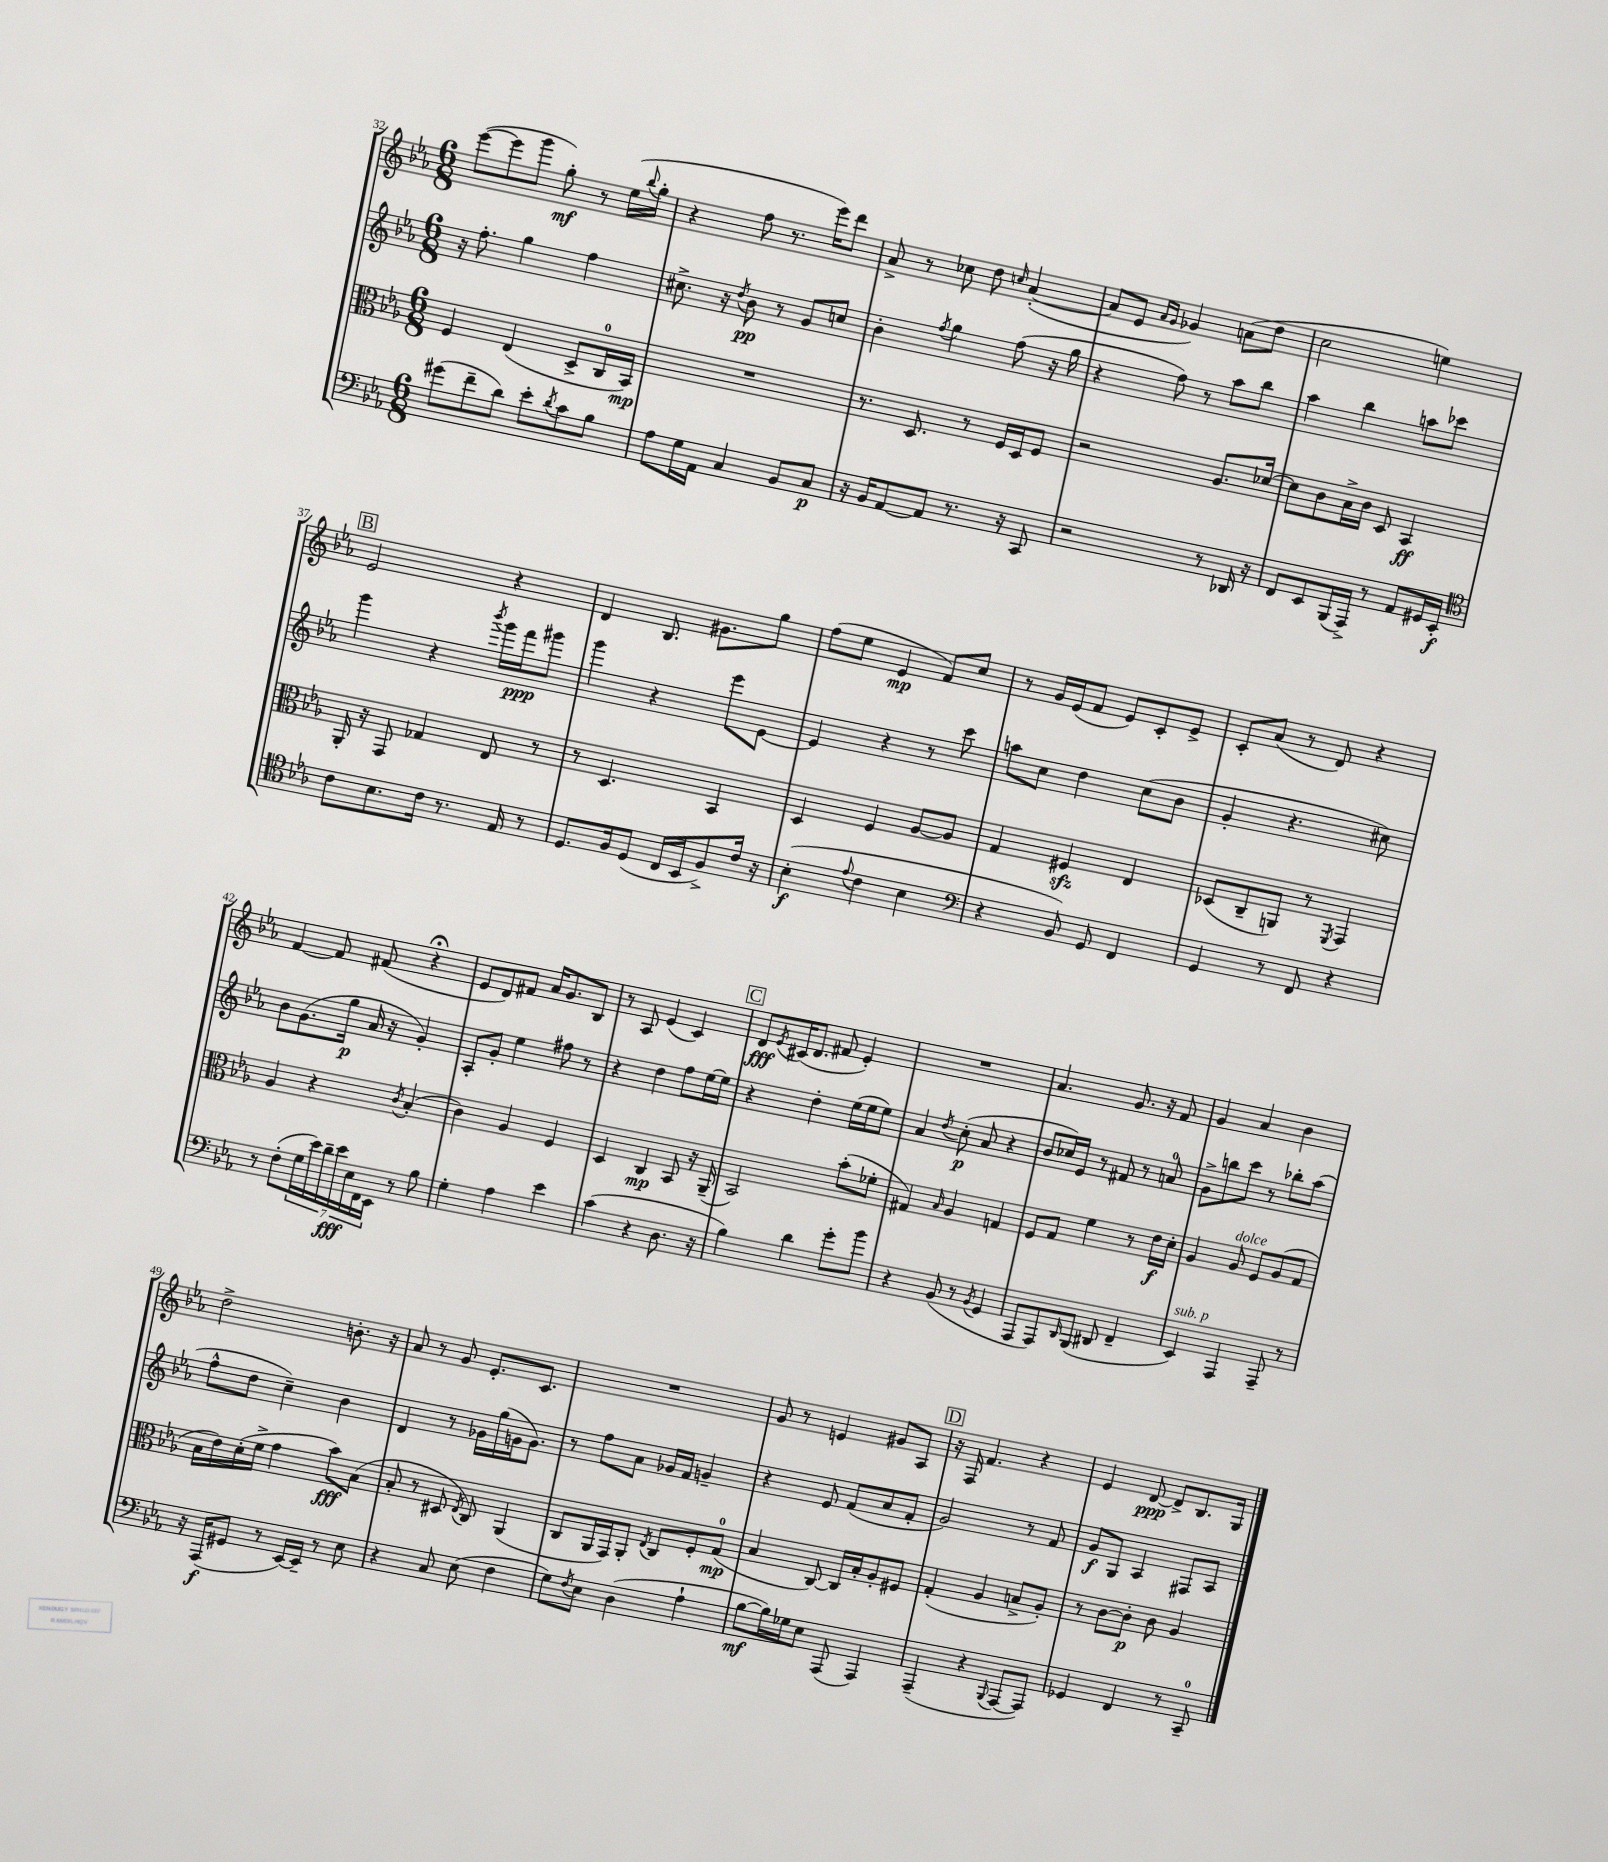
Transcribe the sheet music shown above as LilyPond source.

<<
\new StaffGroup <<
\new Staff = "s0" {
    \clef treble \key ees \major \numericTimeSignature \time 6/8
    ees'''8~( ees'''8 g'''8 g''8-.\mf) r8 ees''16( \appoggiatura { bes''8 } g''16-. |
    r4 f''8 r8. ees'''16) d'''8 |
    aes'8-> r8 ces''8 d''8 \grace { c''16 } aes'4~-.( |
    aes'8 ees'8 \grace { aes'16 g'16 } ges'4) a'8( d''8 |
    c''2 e''4) |
    \mark \markup { \box "B" } ees'2 r4 |
    d'4 bes8. gis'8. g''8 |
    f''8( ees''8 ees'4\mp f'8) c''8 |
    r8 g'16 ees'16( f'8 ees'8) c'8-. ees'8-> |
    c'8-. aes'8( r8 d'8) r4 |
    f'4~ f'8 fis'8( r4\fermata |
    ees'8 d'8) fis'8 aes'16 g'8. bes8 |
    r8 aes8 ees'4( c'4) |
    \mark \markup { \box "C" } d'8\fff \acciaccatura { ees'8 } cis'16( d'8. fis'8 ees'4-.) |
    R2. |
    aes'4. g'8. r16 f'8 |
    g'4 aes'4 bes'4 |
    d''2-> b'8.-. r16 |
    aes'8 r8 g'8 ees'8.-. c'8. |
    R2. |
    g'8 r8 e'4 gis'8 aes8 |
    \mark \markup { \box "D" } r16 f16 f'4. r4 |
    ees'4 d'8~\ppp d'8-> bes8. g16 \bar "|." |
}
\new Staff = "s1" {
    \clef treble \key ees \major \numericTimeSignature \time 6/8
    r16 f''8.-. g''4 f''4 |
    cis''8.-> r16 \acciaccatura { d''8 } bes'8\pp r8 g'8 c''8 |
    bes'4-. \acciaccatura { f''8 } g''4 f''8( r16 g''16 |
    r4 f''8) r8 aes''8 bes''8 |
    aes''4 bes''4 a''8 ces'''8 |
    \mark \markup { \box "B" } g'''4 r4 \acciaccatura { bes'''8 } g'''16 f'''16\ppp gis'''8 |
    g'''4 r4 ees'''8 ees'8~ |
    ees'4 r4 r8 c'''8 |
    a''8 c''8 d''4 c''8( bes'8 |
    g'4-. r4. cis''8) |
    bes'8 g'8.( g''16\p aes'16 r16 g'4-.) |
    aes8-. g'8-. ees''4 fis''8 r8 |
    r4 d''4 f''8 ees''16~ ees''16 |
    \mark \markup { \box "C" } r4 d''4-. ees''16( ees''16 ees''8) |
    aes'4 \acciaccatura { d''8 } c''8-.\p( aes'8 r4 |
    bes'8 ces''16) ees'16 r8 fis'8 r8 a'8-0 |
    g'8-> b''8 c'''8 r8 bes''8-. aes''8( |
    f''8-^ d''8 c''4--) bes'4 |
    d'4 r8 ges'16 g''16( g'16 g'8.) |
    r8 f''8 aes'8 ges'16 f'16 g'4-- |
    r4 ees'8 f'8( aes'8 f'8-. |
    \mark \markup { \box "D" } g'2) r8 f'8 |
    g'8\f g8 aes4 fis8 aes8 \bar "|." |
}
\new Staff = "s2" {
    \clef alto \key ees \major \numericTimeSignature \time 6/8
    f4 ees4( d8-> c16-0 bes,16\mp) |
    R2. |
    r8. d8. r8 f16 d16 f8 |
    r2 aes8. des'16~ |
    des'8 c'8 bes16-> c'16 d8 bes,4\ff |
    \mark \markup { \box "B" } aes,16-. r16 g,8 ges4 ees8 r8 |
    r8 d4. bes,4 |
    d4 f4 aes8~ aes8 |
    g4 fis4\sfz ees4 |
    des8( c8-- a,8) r8 \acciaccatura { f,8 } g,4 |
    aes4 r4 \acciaccatura { c'8 } bes4-.( |
    c'4) aes4 f4 |
    d4 c4\mp bes,8 r16 aes,16--( |
    \mark \markup { \box "C" } bes,2) bes'8-.( fes'8-. |
    gis4) \grace { bes16 } aes4 g4 |
    f8 g8 f'4 r8 ees'16\f d'16-. |
    aes4 aes8^\markup { \italic "dolce" } f8 aes8( g8 |
    bes16 ees'16) d'16-.( f'16-> g'4 bes'8\fff) bes8( |
    bes8-. r8 dis8 \acciaccatura { ees8 } c8) aes,4( |
    c8 aes,16 g,16) aes,8-. \acciaccatura { ees8 } c8 f8-. g8-0\mp( |
    bes4 c8~) c16 bes16-. aes8-. fis8 |
    \mark \markup { \box "D" } g4-.( aes4 b8-> aes8-.) |
    r8 c'8~ c'8-.\p c'8 aes4 \bar "|." |
}
\new Staff = "s3" {
    \clef bass \key ees \major \numericTimeSignature \time 6/8
    gis'8( f'8-- d'8) ees'8-. \acciaccatura { d'8 } c'8 bes8 |
    aes8 g16 aes,16 c4 bes,8 c8\p |
    r16 bes,16 aes,8~ aes,8 r8. r16 c,8 |
    r2 r8 des,16 r16 |
    f,8 ees,8 bes,,16( aes,,16->) r8 aes,8 gis,16 ees,16-.\f |
    \mark \markup { \box "B" } \clef tenor c'8 bes8. c'16 r8. ees16 r8 |
    d8. f16 d8( c16 bes,16 f8->) c'16 r16 |
    bes4-.\f( \appoggiatura { ees'8 } c'4 bes4 |
    \clef bass r4 bes,8) g,8 f,4 |
    g,4 r8 f,8 r4 |
    r8 f8-.( \tuplet 7/4 { g16 ees'16) d'16-- ees'16\fff ees16 f,16 ees,16 } r8 bes8 |
    g4-. aes4 ees'4 |
    c'4( r4 d8. r16 |
    \mark \markup { \box "C" } bes4) d'4 g'8-. bes'8 |
    r4 bes,8( r8 \acciaccatura { bes,8 } g,4 |
    aes,,8 aes,,8) \grace { d,16 } bes,,8( dis,8 f,4-- |
    ees,4^\markup { \italic "sub. p" }) aes,,4 aes,,8-- r8 |
    r16 aes,,16\f( gis,8 r8 ees,16~) ees,16-- r8 ees8 |
    r4 c8 ees8( f4 |
    g8) \acciaccatura { f8 } ees8 d4( aes4-! |
    bes8~\mf bes16) ges16 ees8 aes,,8( aes,,4) |
    \mark \markup { \box "D" } aes,,4--( r4 \appoggiatura { bes,,8 } aes,,8~ aes,,8) |
    ges,4 f,4 r8 c,8-0-- \bar "|." |
}
>>
>>
\layout { \context { \Score currentBarNumber = #32 } }
